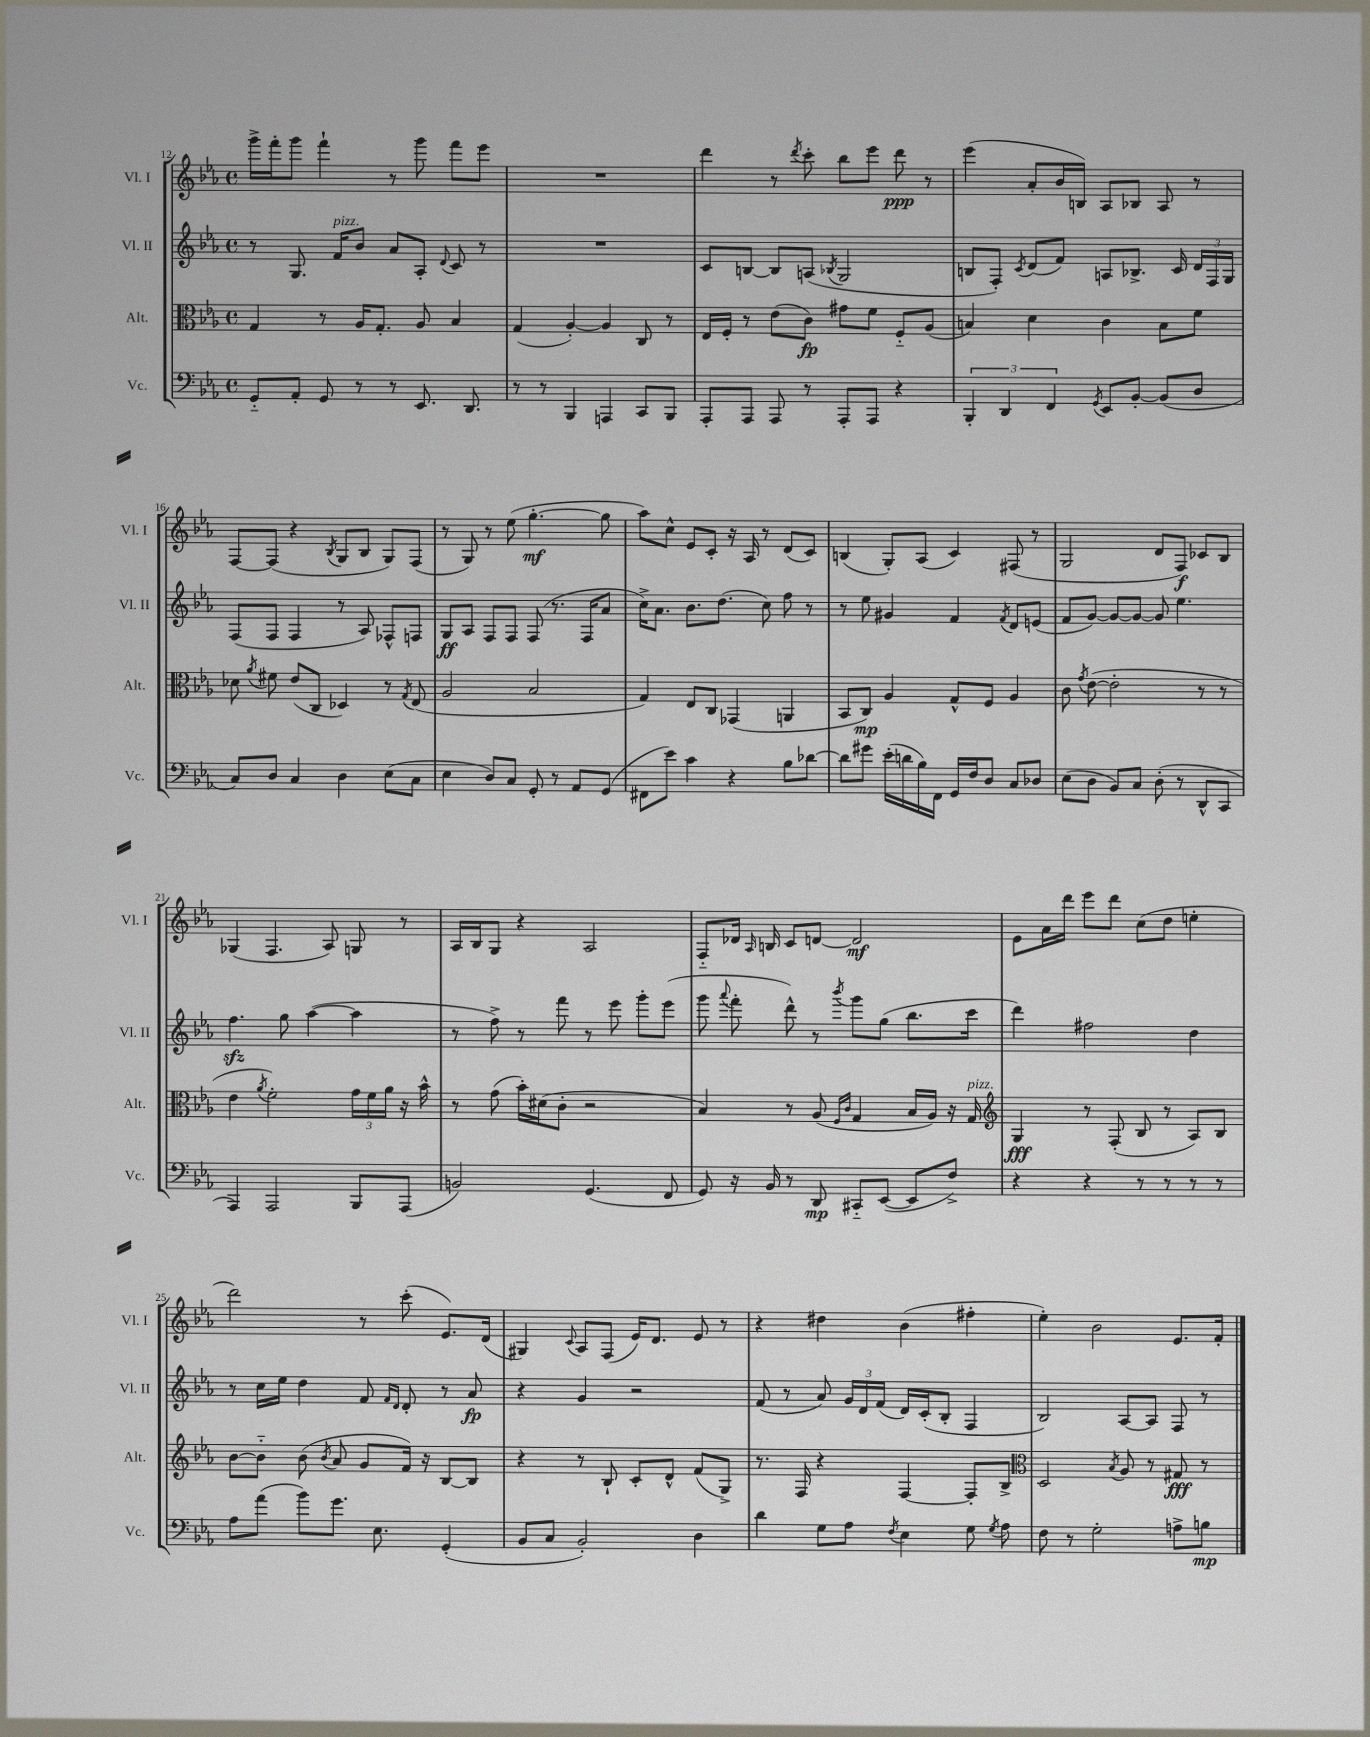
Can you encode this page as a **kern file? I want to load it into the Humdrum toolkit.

**kern	**kern	**kern	**kern
*staff4	*staff3	*staff2	*staff1
*clefF4	*clefC3	*clefG2	*clefG2
*k[b-e-a-]	*k[b-e-a-]	*k[b-e-a-]	*k[b-e-a-]
*M4/4	*M4/4	*M4/4	*M4/4
*met(c)	*met(c)	*met(c)	*met(c)
8GG'~	4G	8r	16ggg^
.	.	.	16fff'
8AA-'	.	8.G	8ggg
8GG	8r	.	4fff`
.	.	16f	.
8r	16A-	8b-	.
.	8.G'	.	.
8r	.	8a-	8r
8.EE-	8A-	8A-'	8ggg
.	.	8qqd	.
.	4B-	8c	8fff
8.DD	.	.	.
.	.	8r	8eee-
=	=	=	=
8r	(4G	1r	1r
8r	.	.	.
4BBB-	[4A-')	.	.
4AAA	4A-]	.	.
8CC	8C	.	.
8BBB-	8r	.	.
=	=	=	=
8AAA-'	16E-	8c	4ddd
.	16F'	.	.
8AAA-	8r	[8B	.
8AAA-	(8e-	8B]	8r
.	.	.	8qddd
8r	8c)	(8A	8ccc'
.	.	8qB-	.
8AAA-'	8g#	2G	8bb-
8AAA-	8f	.	8eee-
4r	8F'~	.	8ddd
.	(8A-	.	8r
=	=	=	=
6BBB-'	4B)	8B	(4eee-
.	.	8F')	.
6DD	.	.	.
.	.	8qc	.
.	4d	(8d	8a-'
6FF	.	.	.
.	.	8f)	16b-
.	.	.	16B)
8qGG	.	.	.
8EE-	4c	8A	8A-
[8BB-'	.	8.B-^	8B-
(8BB-]	8B	.	8A-
.	.	16c	.
8D	8f	24d	8r
.	.	24F	.
.	.	24G	.
=	=	=	=
8C)	8d-	(8F	[8F
.	8qa-	.	.
8D	8f#	8F	(8F]
4C	(8e-	4F	4r
.	8C	.	.
.	.	.	8qB-
4D	4D-)	8r	8G
.	.	8A-)	8B-
(8E-	8r	8F-^^	8G)
.	8qG	.	.
8C	(8E-	8F	(8F
=	=	=	=
4E-	2A-	8G	8r
.	.	8A-	8G)
8D)	.	8F	8r
8C	.	8F	(8ee-
8GG'	2B-	(8F	[4.gg'
8r	.	8.r	.
8AA-	.	.	.
.	.	16F	.
(8GG	.	8a-	8gg]
=	=	=	=
8FF#	4G)	16cc^)	8aa-)
.	.	8.a-	.
8e-)	.	.	8cc^^
4c	8E-	8.b-	8e-
.	8C	.	8c'
.	.	(8.dd	.
4r	(4GG-	.	16r
.	.	.	16A-
.	.	8cc)	8r
8B-	4AA	8ff	(8d
[8d-	.	8r	8c)
=	=	=	=
8d-]	8BB-	8r	(4B
8g#	8C)	8ee-	.
(16e-'	4A-	4g#	8G')
16d	.	.	.
16B-)	.	.	(8A-
16FF	.	.	.
16GG	8G^^	4f	4c)
16F	.	.	.
8D	8F	.	.
.	.	8qf	.
8C	4A-	8d	(8F#
8D-	.	(8e	8r
=	=	=	=
(8E-	8c	8f	2G
.	8qg	.	.
8D	([8e-	[8g)	.
8BB-)	2e-']	8g_	.
8C	.	8g_	.
(8D'	.	8g]	8d
8r	.	4.ee-	8F)
8DD^^	8r	.	8c-
8CC	8r	.	8B-
=	=	=	=
4AAA-)	4e-	4.ff	(4G-
.	8qa-	.	.
2AAA-	2f')	.	4.F
.	.	8gg	.
.	.	([4aa-	.
.	.	.	8A-)
8BBB-	24g	4aa-]	8G
.	24f	.	.
.	24a-	.	.
(8AAA-	16r	.	8r
.	16b-^^	.	.
=	=	=	=
2BB)	8r	8r	16A-
.	.	.	16B-
.	(8g	8ff^)	8G
.	16b-')	8r	4r
.	(16d#	.	.
.	8c'	8fff	.
(4.GG	2r	8r	2A-
.	.	8eee-	.
.	.	8ggg'	.
8FF	.	(8eee-	.
=	=	=	=
8GG)	4B-)	8ggg	8F'~
.	.	8qqaaa-	.
16r	.	8fff'	16d-
.	.	.	16qqA-
16BB-	.	.	16B
8r	8r	8ddd^^)	8c
8DD	(8A-	8r	[8d
.	16qqF	.	.
.	16qqc	8qbbb-	.
8CC#'~	4G	8ggg	2d]
([8EE-	.	(8gg	.
8EE-]	16B-	8.bb-	.
.	16A-)	.	.
8F^)	16r	.	.
.	16G	16ccc	.
=	=	=	=
*	*clefG2	*	*
4r	4G	4ddd)	8e-
.	.	.	16a-
.	.	.	16ddd
4r	8r	2ff#	8eee-
.	(8F'	.	8ddd
8r	8B-	.	(8cc
8r	8r	.	8dd
8r	8A-)	4dd	4ee'
8r	8B-	.	.
=	=	=	=
8A-	[8b-	8r	2ddd)
(8a-	8b-'~]	16cc	.
.	.	16ee-	.
8b-)	(8b-	4dd	.
.	8qb-	.	.
8.g	8a-	.	.
.	8g	8f	8r
8.E-	.	.	.
.	.	16qqf	.
.	.	16qqd	.
.	16f)	8d'	(8ccc'
.	16r	.	.
(4GG'	[8B-	8r	8.e-)
.	8B-]	8a-	.
.	.	.	(16d
=	=	=	=
8BB-	4r	4r	4G#)
8C	.	.	.
.	.	.	8qqc
2BB-')	8r	4g	8A-
.	8B-`	.	(8F
.	8c'	2r	16e-)
.	.	.	8.d
.	8d^^	.	.
4D	(8f	.	8e-
.	8G^)	.	8r
=	=	=	=
4d	8.r	(8f	4r
.	.	8r	.
.	16F	.	.
8G	4r	8a-)	4dd#
8A-	.	24g	.
.	.	24d	.
.	.	(24f	.
8qF	.	.	.
4E-	[4F	16d)	(4b-
.	.	(16c'	.
.	.	8B-'	.
8G	8F']	4F	4ff#'
8qG	.	.	.
8A-	8B-^	.	.
=	=	=	=
*	*clefC3	*	*
8F	2D	2B-)	4ee-')
8r	.	.	.
2G'	.	.	2b-
.	8qB-	.	.
.	8A-	[8A-	.
.	8r	8A-]	.
8A^	8G#	8F	8.e-
8B	8r	8r	.
.	.	.	16f'
==	==	==	==
*-	*-	*-	*-
